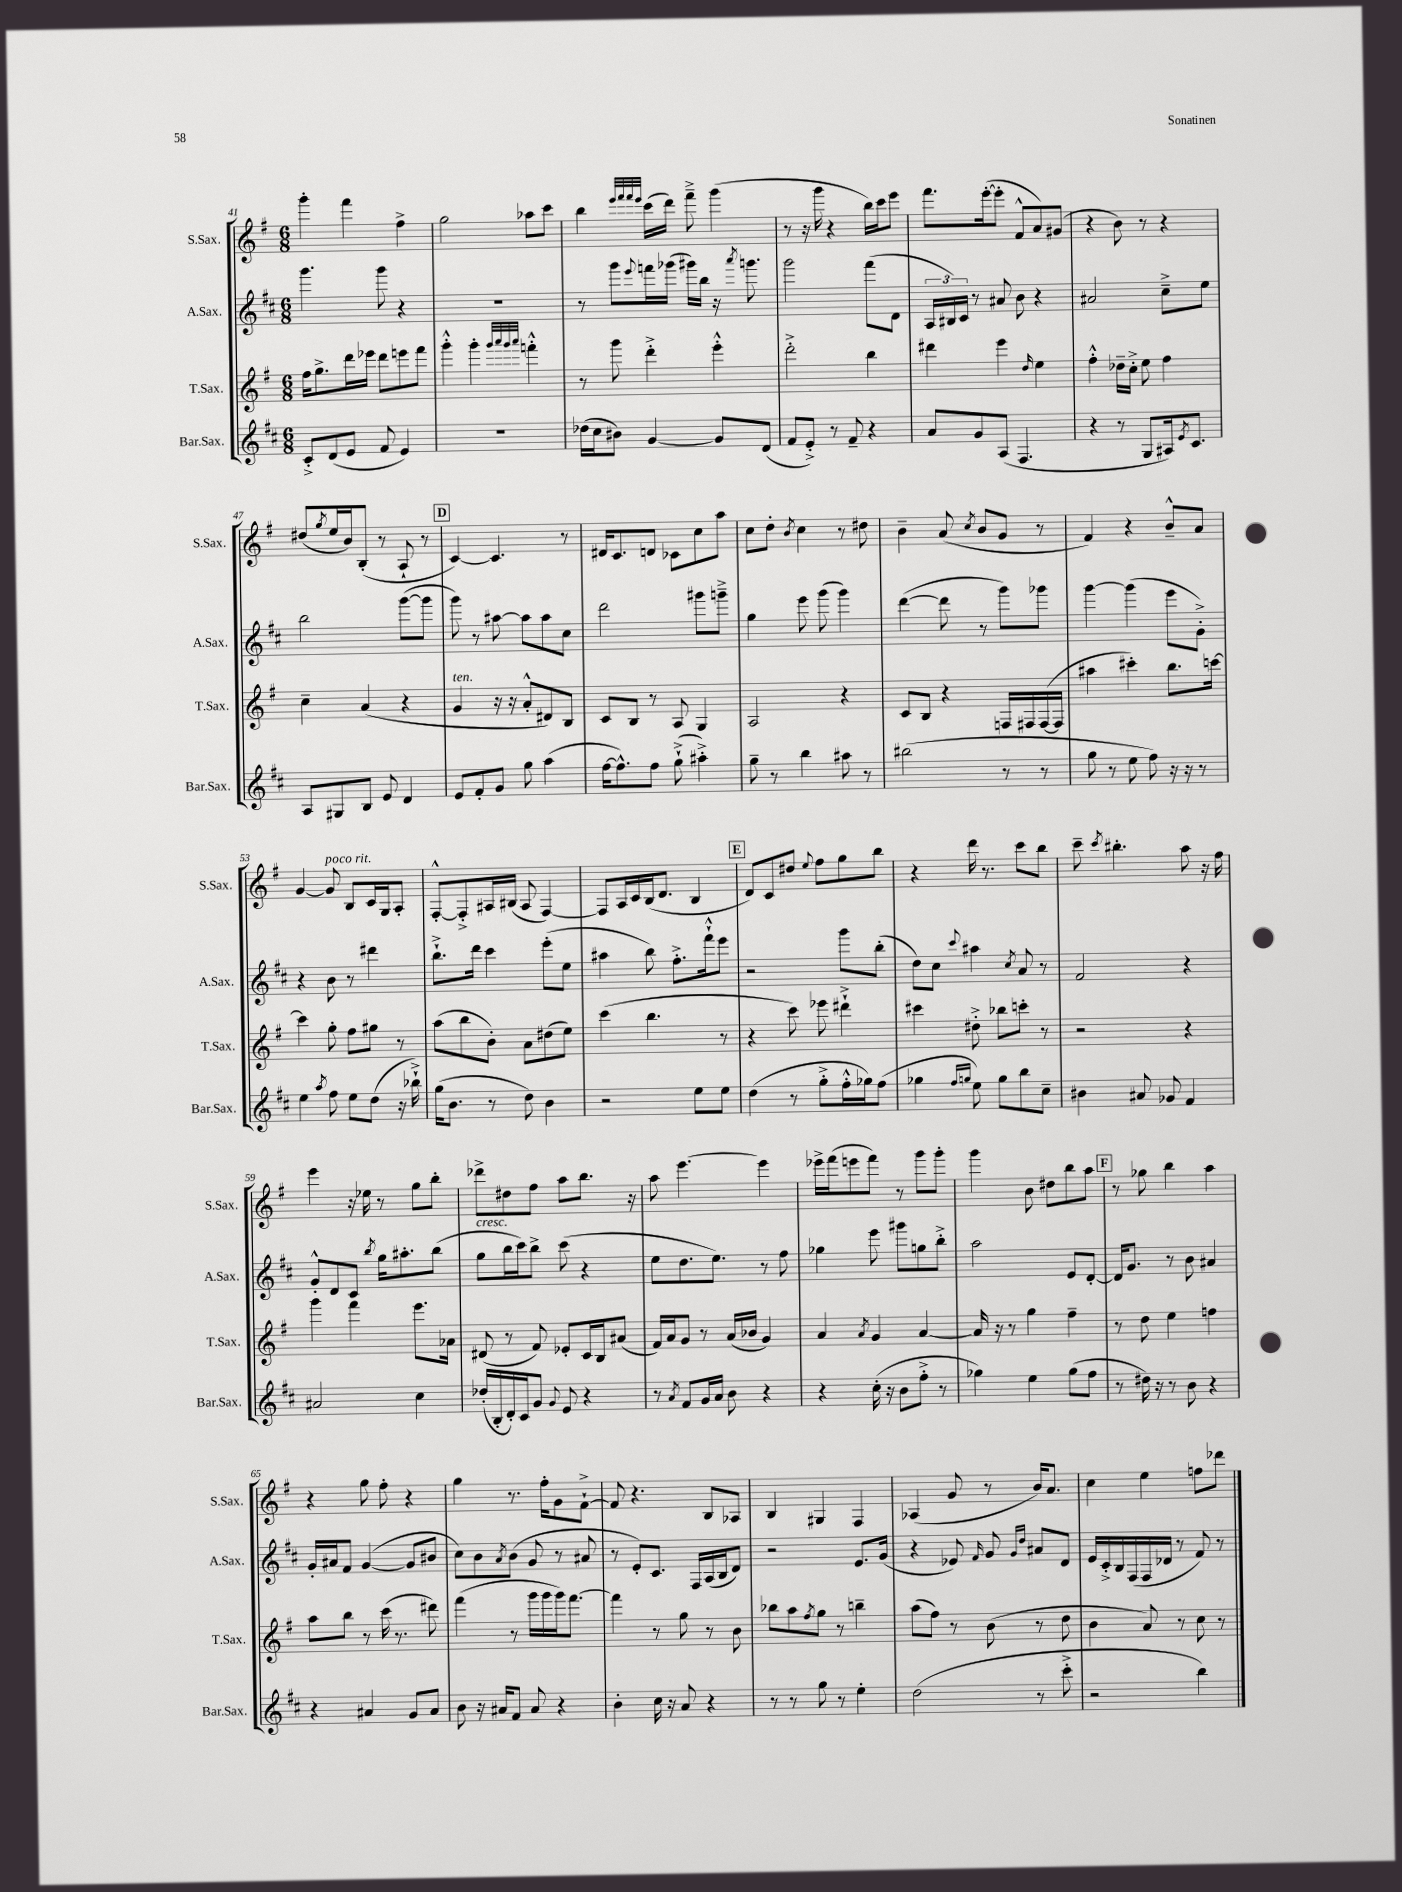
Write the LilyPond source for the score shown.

<<
\new StaffGroup <<
\new Staff = "s0" \with { instrumentName = "S.Sax." shortInstrumentName = "S.Sax." } {
    \clef treble \key g \major \numericTimeSignature \time 6/8
    g'''4-. fis'''4 fis''4-> |
    g''2 aes''8 c'''8 |
    b''4 \grace { e'''32 fis'''32 fis'''32 e'''32 } c'''16( d'''16) fis'''8---> g'''4( |
    r8 r16 g'''16 r4 b''16) c'''16 e'''8 |
    fis'''8. e'''16~-.( e'''8-. fis'8-^ a'8) gis'8( |
    r4 b'8) r8 r4 |
    dis''8( \acciaccatura { g''8 } e''16 b'16) b8-.( r8 a8-! r8 |
    \mark \markup { \box "D" } c'4~) c'4. r8 |
    dis'16 c'8. d'8 ces'8 c''8 a''8 |
    c''8 d''8-. \acciaccatura { b'8 } c''4 r8 dis''8 |
    b'4-- a'8( \acciaccatura { c''8 } b'8 g'8 r8 |
    fis'4) r4 b'8---^ a'8 |
    g'4~ g'8^\markup { \italic "poco rit." } b8 c'16 g16 a8-. |
    fis8~-.-^ fis8-.-> ais16 bis16( ais8 fis4~) |
    fis8 a16 c'16 b16( d'8. b4 |
    \mark \markup { \box "E" } d'8) c'8 dis''8 \appoggiatura { e''8 } fis''8 g''8 b''8 |
    r4 d'''16 r8. c'''8 b''8 |
    c'''8-- \acciaccatura { c'''8 } bis''4.-. a''8 r16 fis''16 |
    e'''4 r16 ees''16 r8 g''8 b''8-. |
    des'''8-> dis''8 fis''8 a''8 b''8. r16 |
    a''8 e'''4.~ e'''4 |
    ees'''16-> fis'''16( e'''8 fis'''8) r8 g'''8 g'''8-. |
    g'''4 b'8 dis''8 b''8 a''8 |
    \mark \markup { \box "F" } r8 ges''8 b''4 a''4 |
    r4 g''8 fis''8-. r4 |
    g''4 r8. fis''16-. g'8 fis'8~-!-> |
    fis'8 r4. b8 aes8 |
    b4 gis4 fis4 |
    aes4( g'8 r8 b'16) a'8. |
    c''4 e''4 f''8 des'''8 \bar "|." |
}
\new Staff = "s1" \with { instrumentName = "A.Sax." shortInstrumentName = "A.Sax." } {
    \clef treble \key d \major \numericTimeSignature \time 6/8
    g'''4. g'''8 r4 |
    R2. |
    r8 g'''8 \appoggiatura { e'''8 } f'''16 ges'''16( gis'''16) b''16 r16 \acciaccatura { a'''8 } g'''8. |
    g'''2 fis'''8( d'8 |
    \tuplet 3/2 { a16 bis16) cis'16 } r8 ais'8 b'8 r4 |
    ais'2 cis''8---> e''8 |
    b''2 g'''8~( g'''8 |
    \mark \markup { \box "D" } g'''8) r8 ais''8~ ais''8 ais''8 cis''8 |
    d'''2 gis'''8 g'''8---> |
    g''4 e'''8 g'''8( g'''4) |
    d'''4~( d'''8 r8 g'''8) ges'''8 |
    g'''4~ g'''4( e'''8 g'8-.->) |
    r4 b'8 r8 dis'''4 |
    b''8.-!-> d'''16 cis'''4 e'''8-.( e''8 |
    ais''4 b''8) fis''8.-.-> fis'''16-!-^ e'''8 |
    \mark \markup { \box "E" } r2 g'''8 b''8-.( |
    d''8) cis''8 \appoggiatura { cis'''8 } ais''4 \acciaccatura { cis''8 } a'8 r8 |
    fis'2 r4 |
    g'8-.-^ d'8 cis'8 \acciaccatura { b''8 } g''16 ais''8.-. b''8( |
    g''8^\markup { \italic "cresc." } b''16 cis'''16) b''8-> cis'''8( r4 |
    e''8 d''8. e''8.) r8 fis''8 |
    ges''4 e'''8 gis'''8 g''8 b''8-.-> |
    a''2 e'8 d'8~-. |
    \mark \markup { \box "F" } d'16 g'8. r8 b'8 ais'4 |
    g'16-. ais'16 fis'8 g'4~( g'8 bis'8 |
    cis''8) b'8 \acciaccatura { a'8 } b'8( g'8 r8 ais'8 |
    r8 e'8-.) cis'8. fis16 a16( b16 d'8) |
    r2 e'8. g'16( |
    r4 ees'8) \grace { fis'16 } g'8 \grace { g'16 d''16 } ais'8 d'8 |
    e'16 cis'16-.-> b16 fis16( fis16 des'16 r8 fis'8) r8 \bar "|." |
}
\new Staff = "s2" \with { instrumentName = "T.Sax." shortInstrumentName = "T.Sax." } {
    \clef treble \key g \major \numericTimeSignature \time 6/8
    fis''16 g''8.-> d'''16 ees'''16 d'''8 e'''8 fis'''8 |
    g'''4-.-^ g'''4-. \grace { g'''32 a'''32 g'''32 a'''32 } f'''4-.-^ |
    r8 g'''8 d'''4-.-> e'''4-.-^ |
    d'''2-.-> b''4 |
    dis'''4 e'''4 \grace { d''16 } e''4 |
    fis''4-.-^ des''16-- c''16-.-> e''8 fis''4 |
    c''4-- a'4( r4 |
    \mark \markup { \box "D" } g'4^\markup { \italic "ten." } r16 r16 a'8-.-^ dis'8) b8 |
    c'8 b8 r8 a8 g4 |
    a2 r4 |
    c'8 b8 r4 f16 fis16 fis16~( fis16 |
    ais''4 cis'''4-.) b''8. c'''16~ |
    c'''4 g''8-. fis''8 gis''8 r8 |
    a''8( b''8 b'8-.) a'8 dis''8( e''8) |
    c'''4( b''4. r8 |
    \mark \markup { \box "E" } r4 c'''8) ees'''8 dis'''4-!-> |
    cis'''4 dis''8-.-> bes''8 c'''8-. r8 |
    r2 r4 |
    g'''4 fis'''4 e'''8. aes'16 |
    dis'8( r8 fis'8) ees'8-. c'16 b16 ais'8( |
    fis'16) a'16 g'8 r8 a'16( bes'16 g'4) |
    a'4 \acciaccatura { a'8 } g'4 a'4~ |
    a'16 r16 r8 g''4 fis''4-- |
    \mark \markup { \box "F" } r8 d''8 e''4 f''4 |
    a''8 b''8 r8 c'''16( r8. dis'''8) |
    fis'''4( r8 g'''16 g'''16 g'''16) fis'''8.~ |
    fis'''4 r8 g''8 r8 b'8 |
    bes''8 a''8 \acciaccatura { fis''8 } g''8 r8 b''4-- |
    a''8( fis''8) r8 b'8( r8 d''8 |
    b'4 a'8) r8 c''8 r8 \bar "|." |
}
\new Staff = "s3" \with { instrumentName = "Bar.Sax." shortInstrumentName = "Bar.Sax." } {
    \clef treble \key d \major \numericTimeSignature \time 6/8
    cis'8-.-> d'8( e'8 fis'8 e'4) |
    R2. |
    des''16( cis''16 bis'8) g'4~ g'8 d'8( |
    fis'8 e'8-.->) r8 fis'8-- r4 |
    a'8 g'8 a8( fis4. |
    r4 r8 g8 ais16) \acciaccatura { e'8 } cis'8. |
    a8 gis8 b8 e'8 d'4 |
    \mark \markup { \box "D" } e'8 fis'8-. g'8 g''8 a''4( |
    fis''16~ fis''8.-^) fis''8 g''8-!->( ais''4-.->) |
    g''8-- r8 b''4 ais''8 r8 |
    bis''2( r8 r8 |
    g''8 r8 e''8 fis''8) r16 r16 r8 |
    e''4 \acciaccatura { a''8 } fis''8 e''8 d''8( r16 bes''16-!->) |
    g''16( b'8. r8 d''8) b'4 |
    r2 e''8 e''8 |
    \mark \markup { \box "E" } d''4( r8 g''8-.-> fis''16-.-^ ges''16) fis''8( |
    ges''4 \grace { fis''16 g''16 } e''8) g''8 b''8 cis''8-- |
    bis'4 ais'8 ges'8 fis'4 |
    ais'2 cis''4 |
    des''16-.( b16-. d'16-.) cis'16 g'8 \appoggiatura { g'8 } e'8 r4 |
    r8 \acciaccatura { a'8 } fis'8 g'16 a'16 b'8 r4 |
    r4 cis''16-.( r16 b'8 fis''8-.-> r8 |
    ges''4) e''4 ges''8( fis''8 |
    \mark \markup { \box "F" } r8 dis''16) r16 r8 b'8 r4 |
    r4 ais'4 g'8 ais'8 |
    b'8 r16 ais'16 fis'8 ais'8 r4 |
    b'4-. cis''16 r16 a'8 r4 |
    r8 r8 g''8 r8 e''4-. |
    d''2( r8 cis'''8-.-> |
    r2 b''4) \bar "|." |
}
>>
>>
\layout { \context { \Score currentBarNumber = #41 } }
